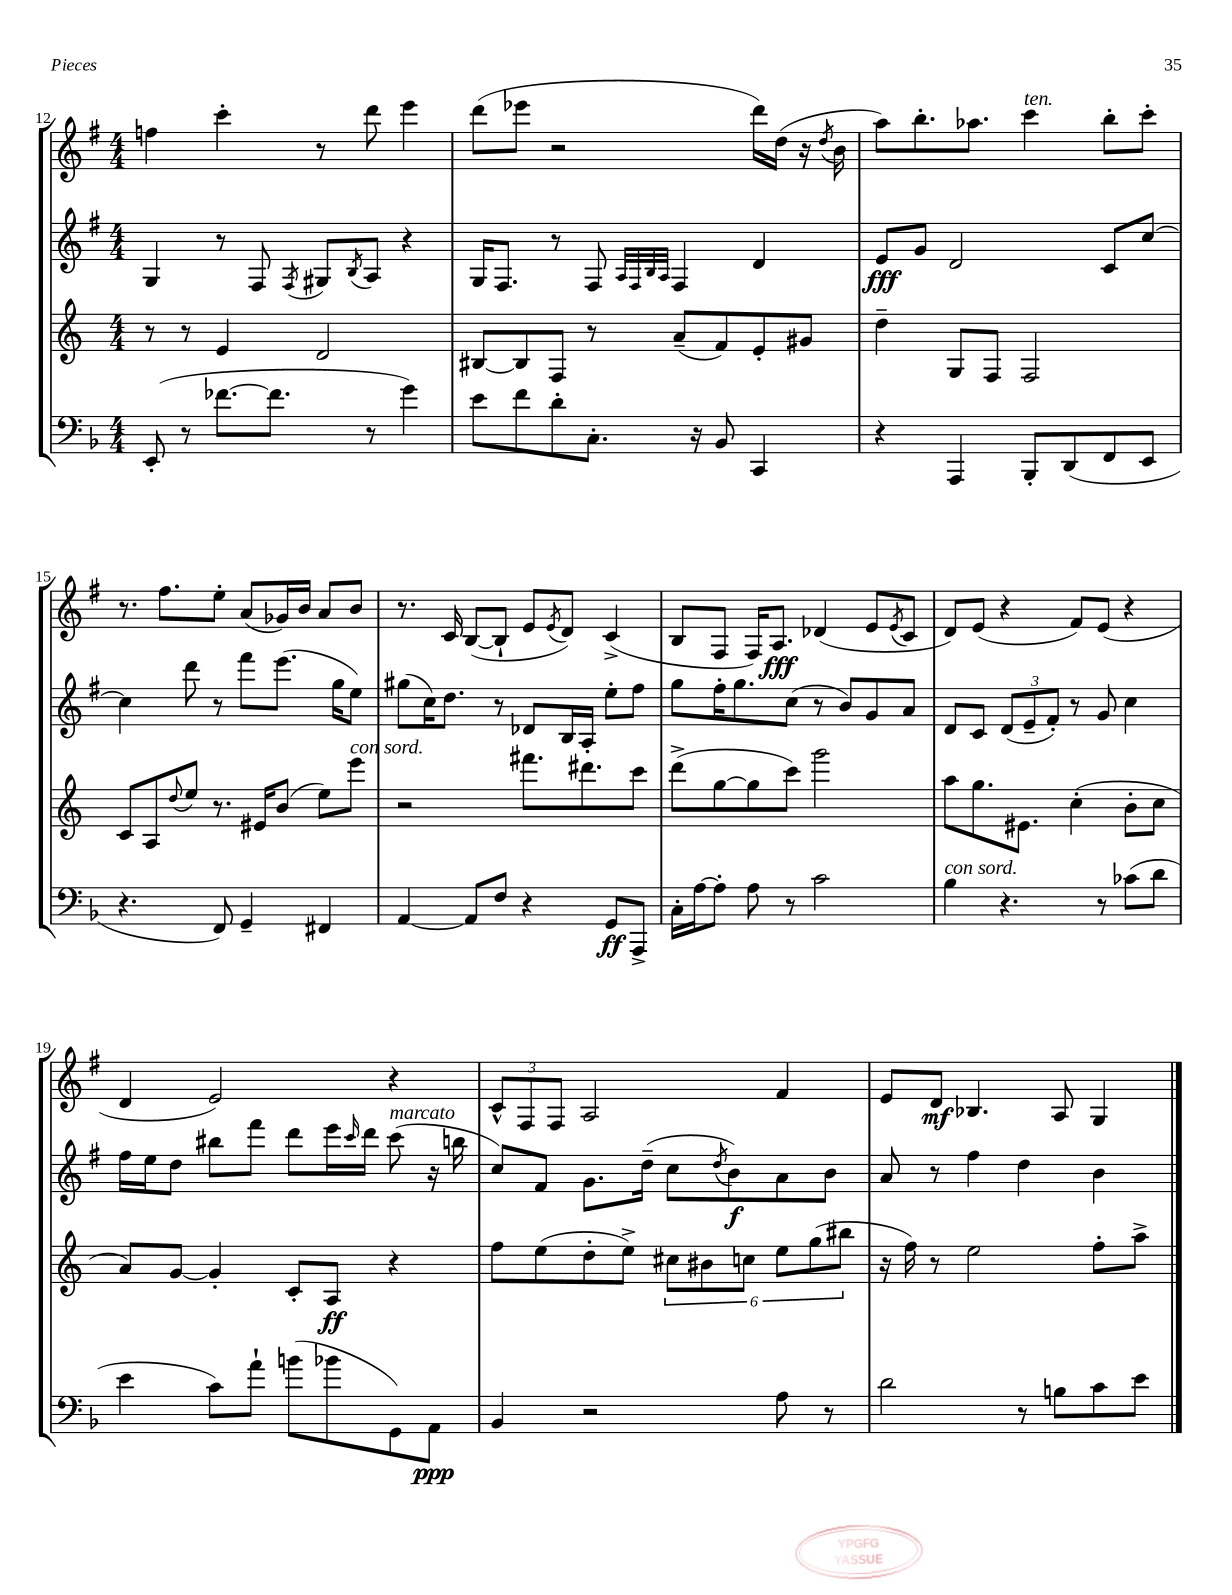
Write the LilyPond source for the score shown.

<<
\new StaffGroup <<
\new Staff = "s0" {
    \clef treble \key g \major \numericTimeSignature \time 4/4
    f''4 c'''4-. r8 d'''8 e'''4 |
    d'''8( ees'''8 r2 d'''16) d''16( r16 \acciaccatura { d''8 } b'16 |
    a''8) b''8.-. aes''8. c'''4^\markup { \italic "ten." } b''8-. c'''8-. |
    r8. fis''8. e''8-. a'8( ges'16) b'16 a'8 b'8 |
    r8. c'16 b8~( b8-! e'8 \acciaccatura { e'8 } d'8) c'4->( |
    b8 fis8 fis16) a8.\fff des'4( e'8 \acciaccatura { e'8 } c'8 |
    d'8) e'8( r4 fis'8) e'8( r4 |
    d'4 e'2) r4 |
    \tuplet 3/2 { c'8-^ fis8 fis8 } a2 fis'4 |
    e'8 d'8\mf bes4. a8 g4 \bar "|." |
}
\new Staff = "s1" {
    \clef treble \key g \major \numericTimeSignature \time 4/4
    g4 r8 fis8 \acciaccatura { fis8 } gis8 \acciaccatura { b8 } a8 r4 |
    g16 fis8. r8 fis8 \grace { a32 fis32 b32 a32 } fis4 d'4 |
    e'8\fff g'8 d'2 c'8 c''8~ |
    c''4 d'''8 r8 fis'''8 e'''8.( g''16 e''8) |
    gis''8( c''16) d''8. r8 des'8 b16 a16-. e''8-. fis''8 |
    g''8 fis''16-. g''8. c''8( r8 b'8) g'8 a'8 |
    d'8 c'8 \tuplet 3/2 { d'8( e'8-- fis'8-.) } r8 g'8 c''4 |
    fis''16 e''16 d''8 bis''8 fis'''8 d'''8 e'''16 \grace { c'''16 } d'''16 c'''8^\markup { \italic "marcato" }( r16 b''16 |
    c''8) fis'8 g'8. d''16--( c''8 \acciaccatura { d''8 } b'8\f) a'8 b'8 |
    a'8 r8 fis''4 d''4 b'4 \bar "|." |
}
\new Staff = "s2" {
    \clef treble \key c \major \numericTimeSignature \time 4/4
    r8 r8 e'4 d'2 |
    bis8~ bis8 f8 r8 a'8--( f'8) e'8-. gis'8 |
    d''4-- g8 f8 f2 |
    c'8 a8 \appoggiatura { d''8 } e''8 r8. eis'16 b'8( e''8) e'''8^\markup { \italic "con sord." } |
    r2 fis'''8. dis'''8. c'''8 |
    d'''8->( g''8~ g''8 c'''8) g'''2 |
    a''8 g''8. eis'8. c''4-.( b'8-. c''8 |
    a'8) g'8~ g'4-. c'8-. a8\ff r4 |
    f''8 e''8( d''8-. e''8->) \tuplet 6/4 { cis''8 bis'8 c''8 e''8 g''8( bis''8 } |
    r16 f''16) r8 e''2 f''8-. a''8-> \bar "|." |
}
\new Staff = "s3" {
    \clef bass \key f \major \numericTimeSignature \time 4/4
    e,8-.( r8 fes'8.~ fes'8. r8 g'4) |
    e'8 f'8 d'8-. c8.-. r16 bes,8 c,4 |
    r4 a,,4 bes,,8-. d,8( f,8 e,8 |
    r4. f,8) g,4-- fis,4 |
    a,4~ a,8 f8 r4 g,8\ff a,,8-> |
    c16-. a16~ a8-. a8 r8 c'2 |
    bes4^\markup { \italic "con sord." } r4. r8 ces'8( d'8 |
    e'4 c'8) a'8-! b'8( bes'8 g,8) a,8\ppp |
    bes,4 r2 a8 r8 |
    d'2 r8 b8 c'8 e'8 \bar "|." |
}
>>
>>
\layout { \context { \Score currentBarNumber = #12 } }
